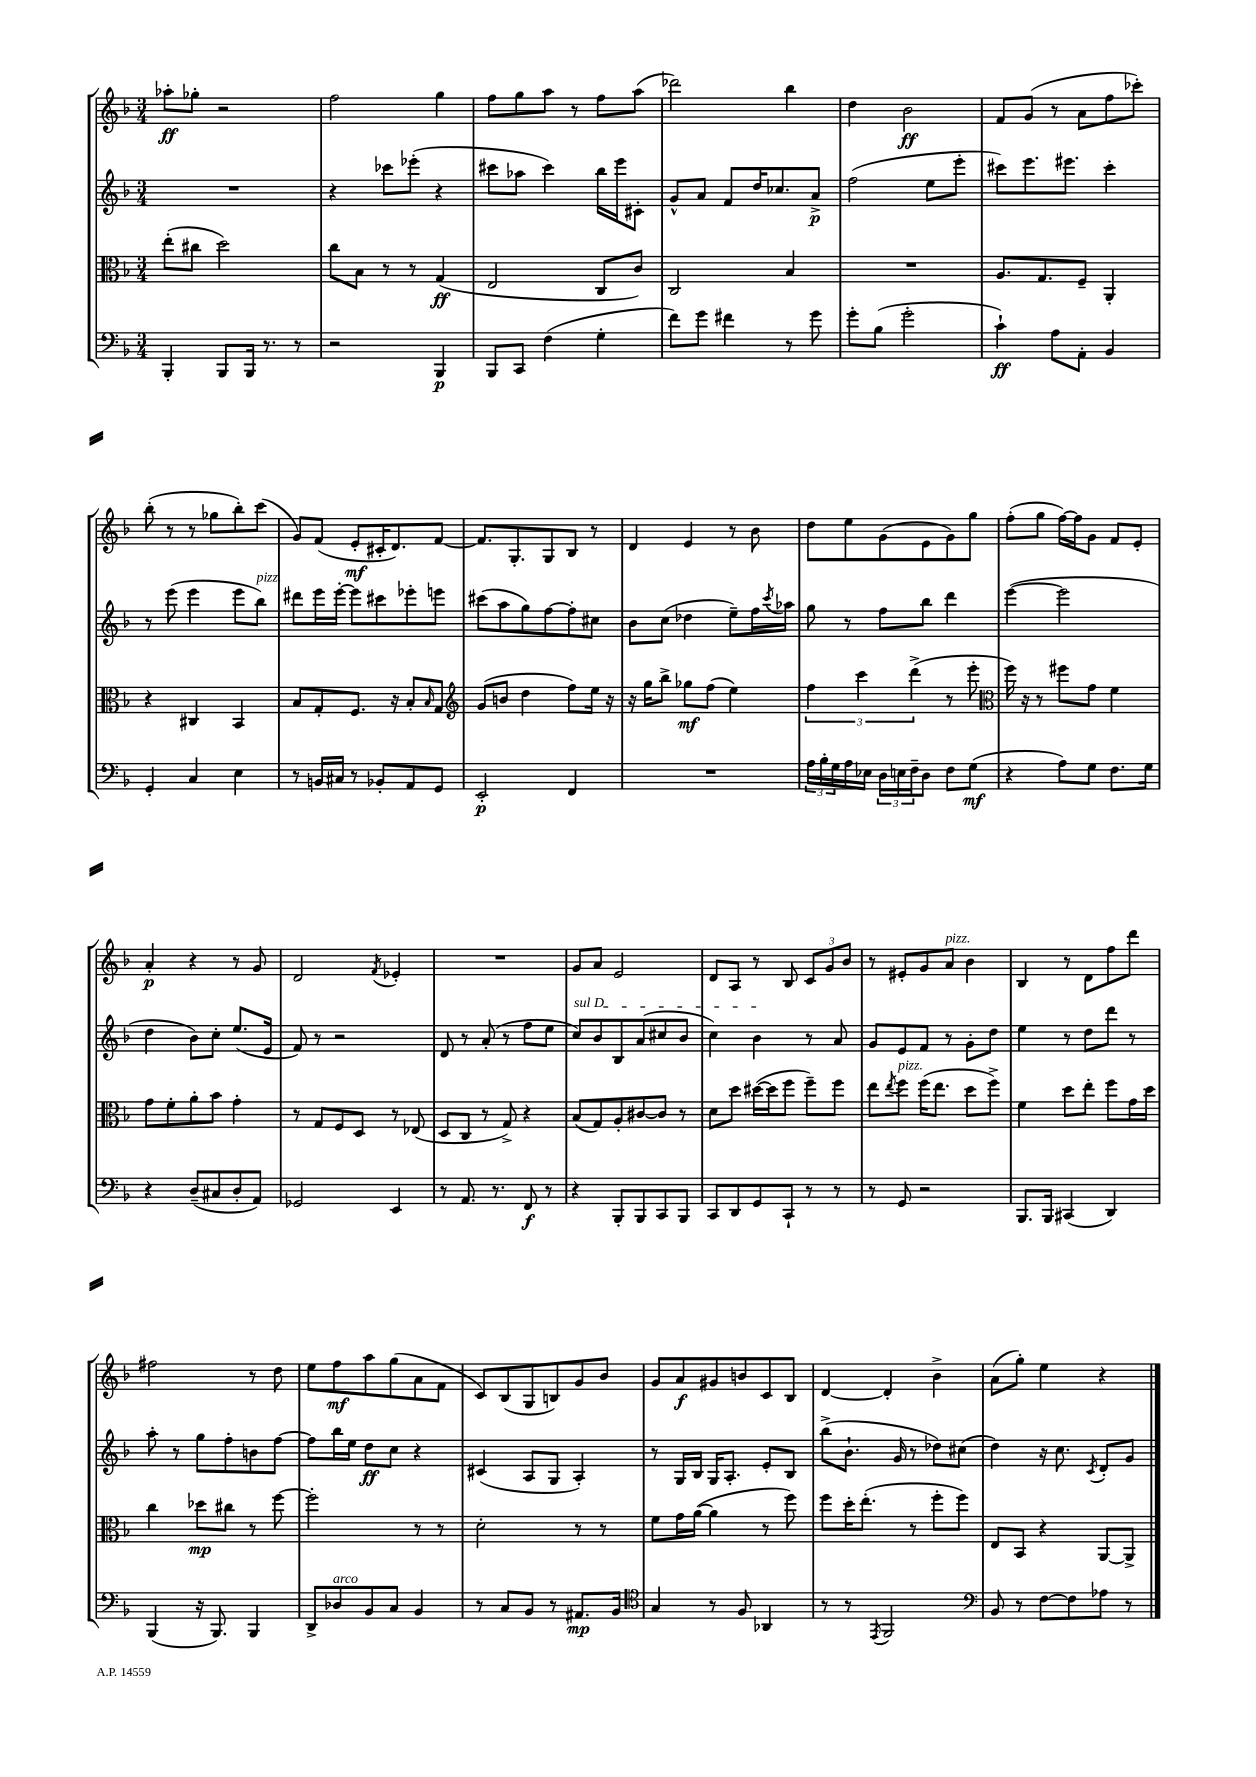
<<
\new StaffGroup <<
\new Staff = "s0" {
    \clef treble \key f \major \numericTimeSignature \time 3/4
    aes''8-.\ff ges''8-. r2 |
    f''2 g''4 |
    f''8 g''8 a''8 r8 f''8 a''8( |
    des'''2) bes''4 |
    d''4 bes'2\ff |
    f'8 g'8( r8 a'8 f''8 ces'''8-.) |
    bes''8-.( r8 r8 ges''8 bes''8-.) c'''8( |
    g'8) f'8( e'8-.\mf cis'16-. d'8.) f'8~ |
    f'8. g8.-. g8 bes8 r8 |
    d'4 e'4 r8 bes'8 |
    d''8 e''8 g'8( e'8 g'8) g''8 |
    f''8-.( g''8 f''16~) f''16 g'8 f'8 e'8-. |
    a'4-.\p r4 r8 g'8 |
    d'2 \acciaccatura { f'8 } ees'4-. |
    R2. |
    g'8 a'8 e'2 |
    d'8 a8 r8 bes8 \tuplet 3/2 { c'8 g'8 bes'8 } |
    r8 eis'8-. g'8 a'8^\markup { \italic "pizz." } bes'4 |
    bes4 r8 d'8 f''8 d'''8 |
    fis''2 r8 d''8 |
    e''8 f''8\mf a''8 g''8( a'8 f'8 |
    c'8) bes8( g8 b8) g'8 bes'8 |
    g'8 a'8\f gis'8 b'8 c'8 bes8 |
    d'4~ d'4-. bes'4-> |
    a'8( g''8-.) e''4 r4 \bar "|." |
}
\new Staff = "s1" {
    \clef treble \key f \major \numericTimeSignature \time 3/4
    R2. |
    r4 ces'''8 ees'''8-.( r4 |
    cis'''8 aes''8 cis'''4) bes''16 e'''16 cis'8-. |
    g'8-^ a'8 f'8 d''16 ces''8. a'8->\p |
    f''2( e''8 e'''8-. |
    cis'''8) e'''8. eis'''8. cis'''4-. |
    r8 e'''8( e'''4 e'''8 bes''8^\markup { \italic "pizz." }) |
    dis'''8 e'''16 e'''16~-. e'''8 cis'''8 ees'''8-. e'''8 |
    cis'''8( a''8 g''8) f''8~ f''8-. cis''8 |
    bes'8 c''8( des''4 e''8--) f''16 \acciaccatura { c'''8 } aes''16 |
    g''8 r8 f''8 bes''8 d'''4 |
    e'''4~( e'''2 |
    d''4 bes'8) c''8-. e''8.( e'16 |
    f'8) r8 r2 |
    d'8 r8 a'8-.( r8 f''8 e''8 |
    \once \override TextSpanner.bound-details.left.text = \markup { \italic "sul D" } c''8\startTextSpan) bes'8 bes8 a'8( cis''8 bes'8 |
    c''4) bes'4\stopTextSpan r8 a'8 |
    g'8 e'8 f'8 r8 g'8-. d''8 |
    e''4 r8 d''8 d'''8 r8 |
    a''8-. r8 g''8 f''8-. b'8 f''8~ |
    f''8 bes''16 e''16 d''8\ff c''8 r4 |
    cis'4( a8 g8 a4-.) |
    r8 g16 bes16 g16 a8.-. e'8-. bes8 |
    bes''8->( bes'8.-! g'16 r8 des''8) cis''8( |
    d''4) r16 c''8. \acciaccatura { c'8 } d'8-. g'8 \bar "|." |
}
\new Staff = "s2" {
    \clef alto \key f \major \numericTimeSignature \time 3/4
    e''8-.( cis''8 d''2) |
    c''8 bes8 r8 r8 g4\ff( |
    e2 c8 c'8) |
    c2 bes4 |
    R2. |
    a8. g8. f8-- a,4-. |
    r4 cis4 bes,4 |
    bes8 g8-. f8. r16 bes8-. \grace { bes16 } g8 |
    \clef treble g'8( b'8 d''4 f''8) e''16 r16 |
    r16 g''16 bes''8-> ges''8\mf f''8( e''4) |
    \tuplet 3/2 { f''4 c'''4 d'''4->( } r8 e'''8-. |
    \clef alto f''16) r16 r8 fis''8 g'8 f'4 |
    g'8 f'8-. a'8-. bes'8 g'4-. |
    r8 g8 f8 d8 r8 ees8( |
    d8 c8 r8 g8->) r4 |
    bes8( g8) a8-. cis'8~ cis'8 r8 |
    d'8 d''8 dis''16~( dis''16 f''8 f''8--) f''8 |
    e''8 \acciaccatura { e''8 } f''8^\markup { \italic "pizz." } f''16( e''8. d''8 f''8->) |
    f'4 d''8 e''8-. f''8 g'16 d''16 |
    c''4 des''8\mp cis''8 r8 f''8~ |
    f''2-. r8 r8 |
    d'2-. r8 r8 |
    f'8 g'16 a'16~( a'4 r8 f''8) |
    f''8 d''16-. e''8.-.( r8 f''8-. f''8) |
    e8 bes,8 r4 a,8~ a,8-> \bar "|." |
}
\new Staff = "s3" {
    \clef bass \key f \major \numericTimeSignature \time 3/4
    bes,,4-. bes,,8 bes,,16 r8. r8 |
    r2 bes,,4\p |
    bes,,8 c,8 f4( g4-. |
    f'8) g'8 fis'4 r8 g'8 |
    g'8-. bes8( g'2-. |
    c'4-!\ff) a8 a,8-. bes,4 |
    g,4-. c4 e4 |
    r8 b,16 cis16 r8 bes,8-. a,8 g,8 |
    e,2-.\p f,4 |
    R2. |
    \tuplet 3/2 { a16 bes16-. g16 } a16 ees16 \tuplet 3/2 { d16 e16 f16-- } d8 f8 g8\mf( |
    r4 a8) g8 f8. g16 |
    r4 d8--( cis8 d8-. a,8) |
    ges,2 e,4 |
    r8 a,8. r8. f,8\f r8 |
    r4 bes,,8-. bes,,8 c,8 bes,,8 |
    c,8 d,8 g,8 c,8-! r8 r8 |
    r8 g,8 r2 |
    bes,,8. bes,,16 cis,4( d,4) |
    bes,,4( r16 bes,,8.) bes,,4 |
    d,8-> des8^\markup { \italic "arco" } bes,8 c8 bes,4 |
    r8 c8 bes,8 r8 ais,8.\mp bes,16 |
    \clef tenor g4 r8 f8 aes,4 |
    r8 r8 \acciaccatura { e,8 } f,2 |
    \clef bass bes,8 r8 f8~ f8 aes8 r8 \bar "|." |
}
>>
>>
\layout { \context { \Score \remove "Bar_number_engraver" } }
